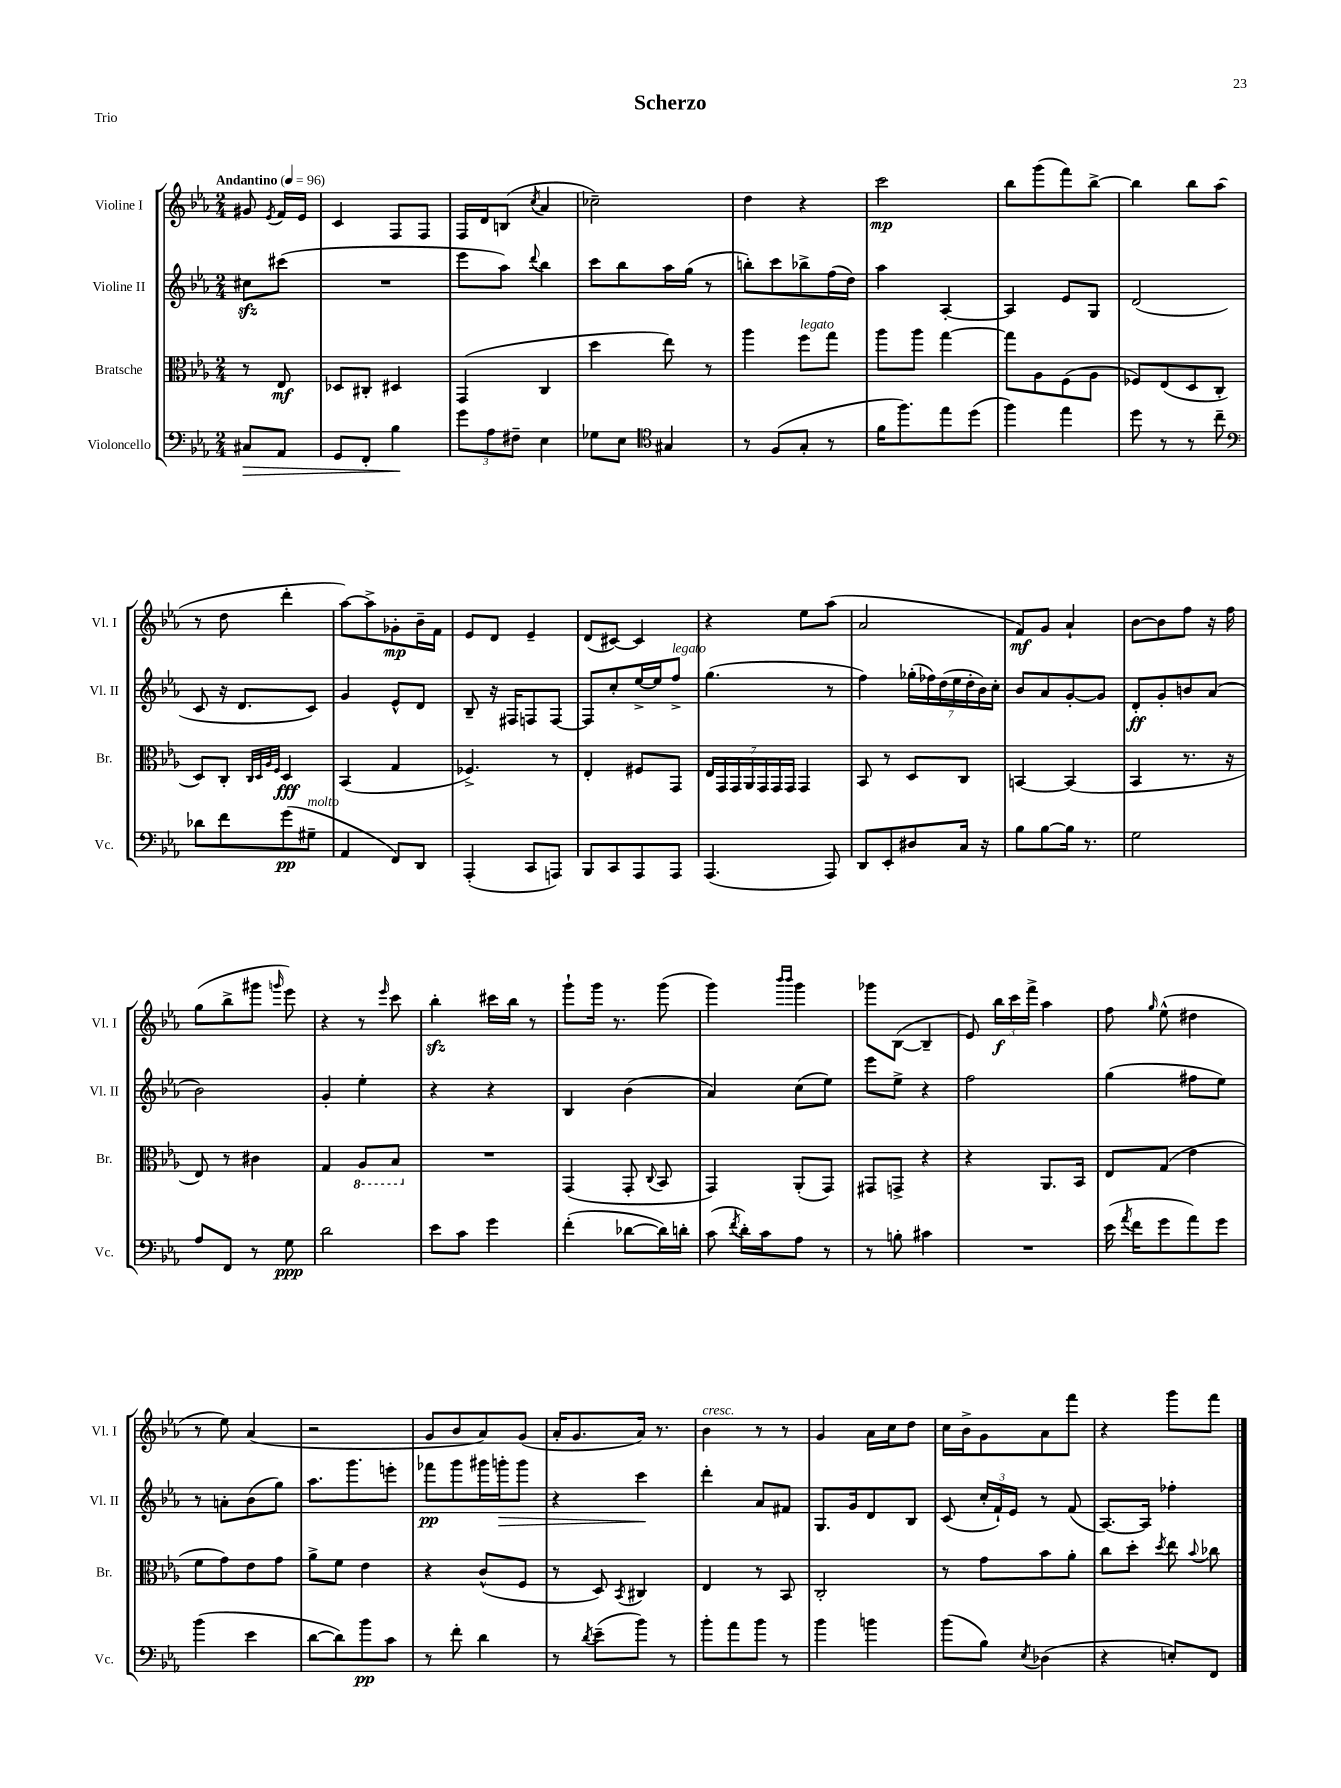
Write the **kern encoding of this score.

**kern	**dynam	**kern	**dynam	**kern	**dynam	**kern	**dynam
*part4	*part4	*part3	*part3	*part2	*part2	*part1	*part1
*staff4	*staff4	*staff3	*staff3	*staff2	*staff2	*staff1	*staff1
*I"Violoncello	*	*I"Bratsche	*	*I"Violine II	*	*I"Violine I	*
*I'Vc.	*	*I'Br.	*	*I'Vl. II	*	*I'Vl. I	*
*clefF4	*	*clefC3	*	*clefG2	*	*clefG2	*
*k[b-e-a-]	*	*k[b-e-a-]	*	*k[b-e-a-]	*	*k[b-e-a-]	*
*M2/4	*	*M2/4	*	*M2/4	*	*M2/4	*
*MM96	*	*MM96	*	*MM96	*	*MM96	*
=	=	=	=	=	=	=	=
!	!	!	!	!	!	!LO:TX:a:B:t=Andantino	!
!	!LO:HP:b	!	!	!	!	!	!
8C#X/L	>	8r	.	8cc#Xzz\L	.	8g#X/	.
.	.	.	.	.	.	8qe-/	.
8AA-/J	.	8E-/	mf	(8ccc#X\J	.	16f/LL	.
.	.	.	.	.	.	16e-/JJ	.
=1	=1	=1	=1	=1	=1	=1	=1
8GG/L	.	8D-X/L	.	2r	.	4c/	.
8FF'/J	.	8C#X'/J	.	.	.	.	.
4B-\	.	4D#X/	.	.	.	8F/L	.
.	.	.	.	.	.	8F/J	.
.	]	.	.	.	.	.	.
=2	=2	=2	=2	=2	=2	=2	=2
12g\L	.	(4GG/	.	8eee-\L	.	16F/LL	.
.	.	.	.	.	.	16d/J	.
12A-\	.	.	.	.	.	.	.
.	.	.	.	8aa-\J)	.	(8Bn/J	.
12F#X~\J	.	.	.	.	.	.	.
.	.	.	.	8qqddd/	.	8qcc/	.
4E-\	.	4C/	.	4bb-\	.	4a-/	.
=3	=3	=3	=3	=3	=3	=3	=3
8G-X\L	.	4dd\	.	8ccc\L	.	2cc-X~\)	.
8E-\J	.	.	.	8bb-\	.	.	.
*clefC4	*	*	*	*	*	*	*
4G#X/	.	8ee-\)	.	16aa-\L	.	.	.
.	.	.	.	(16gg\JJ	.	.	.
.	.	8r	.	8r	.	.	.
=4	=4	=4	=4	=4	=4	=4	=4
8r	.	4aa-\	.	8bbn'\L)	.	4dd\	.
(8F/L	.	.	.	8ccc\	.	.	.
!	!	!LO:TX:a:i:t=legato	!	!	!	!	!
8G'/J	.	8ff\L	.	8bb-X^\	.	4r	.
8r	.	8gg\J	.	(16ff\L	.	.	.
.	.	.	.	16dd\JJ)	.	.	.
=5	=5	=5	=5	=5	=5	=5	=5
16f\KL	.	8aa-\L	.	4aa-\	.	2ccc\	mp
8.ff\)	.	.	.	.	.	.	.
.	.	8aa-\J	.	.	.	.	.
8ee-\	.	[4gg\	.	[4A-'/	.	.	.
(8dd\J	.	.	.	.	.	.	.
=6	=6	=6	=6	=6	=6	=6	=6
4ff\)	.	8gg\L]	.	4A-/]	.	8bb-\L	.
.	.	8A-\	.	.	.	(8ggg\	.
4ee-\	.	(8F\	.	8e-/L	.	8fff\)	.
.	.	8A-\J	.	8G/J	.	[8bb-^\J	.
=7	=7	=7	=7	=7	=7	=7	=7
8dd\	.	8F-X/L)	.	(2d/	.	4bb-\]	.
8r	.	(8E-/	.	.	.	.	.
8r	.	8D/	.	.	.	8bb-\L	.
8cc~\	.	8C'/J	.	.	.	(8aa-\J	.
!!LO:LB:g=z
=8	=8	=8	=8	=8	=8	=8	=8
*clefF4	*	*	*	*	*	*	*
8d-X\L	.	8D/L)	.	8c/	.	8r	.
8f\	.	8C'/J	.	16r	.	8dd\	.
.	.	.	.	8.d/L	.	.	.
.	.	32qqC/LLL	.	.	.	.	.
.	.	32qqD/	.	.	.	.	.
.	.	32qqA-/	.	.	.	.	.
.	.	32qqF/JJJ	.	.	.	.	.
(8g\	pp	4D/	fff	.	.	4ddd'\	.
!LO:TX:a:i:t=molto	!	!	!	!	!	!	!
8G#X~\J	.	.	.	8c/J)	.	.	.
=9	=9	=9	=9	=9	=9	=9	=9
4AA-/	.	(4BB-/	.	4g/	.	[8aa-\L)	.
.	.	.	.	.	.	8aa-^\]	.
8FF/L)	.	4G/	.	8e-^^/L	.	8g-X'\	mp
8DD/J	.	.	.	8d/J	.	16b-~\L	.
.	.	.	.	.	.	16f\JJ	.
=10	=10	=10	=10	=10	=10	=10	=10
(4AAA-'/	.	4.F-X^/)	.	8B-~/	.	8e-/L	.
.	.	.	.	16r	.	8d/J	.
.	.	.	.	16F#X/KL	.	.	.
8CC/L	.	.	.	8Fn/	.	4e-~/	.
8AAAn/J)	.	8r	.	[8F/J	.	.	.
=11	=11	=11	=11	=11	=11	=11	=11
8BBB-/L	.	4E-'/	.	8F/L]	.	(8d/L	.
8CC/	.	.	.	8cc'/	.	[8c#X/J)	.
8AAA-/	.	8F#X/L	.	[16ee-^/L	.	4c#/]	.
.	.	.	.	16ee-/J]	.	.	.
!	!	!	!	!LO:TX:a:i:t=legato	!	!	!
8AAA-/J	.	8GG/J	.	8ff^/J	.	.	.
=12	=12	=12	=12	=12	=12	=12	=12
(4.AAA-/	.	28E-/LL	.	(4.gg\	.	4r	.
.	.	28GG/	.	.	.	.	.
.	.	28GG/	.	.	.	.	.
.	.	28AA-/	.	.	.	.	.
.	.	28GG/	.	.	.	.	.
.	.	28GG/	.	.	.	.	.
.	.	28GG/JJ	.	.	.	.	.
.	.	4GG/	.	.	.	8ee-\L	.
8AAA-/)	.	.	.	8r	.	(8aa-\J	.
=13	=13	=13	=13	=13	=13	=13	=13
8DD/L	.	8BB-/	.	4ff\)	.	2a-/	.
8EE-'/	.	8r	.	.	.	.	.
8D#X/	.	8D/L	.	(28gg-X'\LL	.	.	.
.	.	.	.	28ff-X\)	.	.	.
.	.	.	.	(28dd\	.	.	.
.	.	.	.	28ee-\	.	.	.
16C/Jk	.	8C/J	.	.	.	.	.
.	.	.	.	28dd'\	.	.	.
.	.	.	.	28b-\)	.	.	.
16r	.	.	.	.	.	.	.
.	.	.	.	28cc'\JJ	.	.	.
=14	=14	=14	=14	=14	=14	=14	=14
8B-\L	.	[4BBn/	.	8b-/L	.	8f/L)	mf
[8B-\	.	.	.	8a-/	.	8g/J	.
16B-\Jk]	.	(4BB/]	.	[8g'/	.	4a-`/	.
8.r	.	.	.	.	.	.	.
.	.	.	.	8g/J]	.	.	.
=15	=15	=15	=15	=15	=15	=15	=15
2G\	.	4BB-/	.	8d'/L	ff	[8b-\L	.
.	.	.	.	8g'/	.	8b-\]	.
.	.	8.r	.	8bn/	.	8ff\J	.
.	.	.	.	(8a-/J	.	16r	.
.	.	16r	.	.	.	16ff\	.
!!LO:LB:g=z
=16	=16	=16	=16	=16	=16	=16	=16
8A-/L	.	8E-/)	.	2b-\)	.	(8gg\L	.
8FF/J	.	8r	.	.	.	8bb-^\	.
8r	.	4c#X\	.	.	.	8ggg#X\J	.
.	.	.	.	.	.	16qqgggn/	.
8G\	ppp	.	.	.	.	8eee-\)	.
=17	=17	=17	=17	=17	=17	=17	=17
2d\	.	4G/	.	4g'/	.	4r	.
*	*	*8ba	*	*	*	*	*
.	.	8AA-/L	.	4ee-'\	.	8r	.
.	.	.	.	.	.	16qqeee-/	.
.	.	8BB-/J	.	.	.	8ccc\	.
=18	=18	=18	=18	=18	=18	=18	=18
*	*	*X8ba	*	*	*	*	*
8e-\L	.	2r	.	4r	.	4bb-zz'\	.
8c\J	.	.	.	.	.	.	.
4g\	.	.	.	4r	.	16ccc#X\LL	.
.	.	.	.	.	.	16bb-\JJ	.
.	.	.	.	.	.	8r	.
=19	=19	=19	=19	=19	=19	=19	=19
(4f'\	.	(4GG/	.	4B-/	.	8ggg`\L	.
.	.	.	.	.	.	16ggg\Jk	.
.	.	.	.	.	.	8.r	.
[8d-X\L	.	8GG'/	.	(4b-\	.	.	.
.	.	8qqC/	.	.	.	.	.
16d-\L])	.	8BB-/	.	.	.	(8ggg\	.
16dn'\JJ	.	.	.	.	.	.	.
=20	=20	=20	=20	=20	=20	=20	=20
(8c\	.	4GG/)	.	4a-/)	.	4ggg\)	.
8qf/	.	.	.	.	.	.	.
16d'\LL)	.	.	.	.	.	.	.
16c\J	.	.	.	.	.	.	.
.	.	.	.	.	.	16qqbbb-/LL	.
.	.	.	.	.	.	16qqbbb-/JJ	.
8A-\J	.	(8AA-'/L	.	(8cc\L	.	4ggg\	.
8r	.	8GG/J)	.	8ee-\J)	.	.	.
=21	=21	=21	=21	=21	=21	=21	=21
8r	.	8GG#X/L	.	8eee-\L	.	8ggg-X\L	.
8Bn'\	.	8GGn^/J	.	8ee-^\J	.	([8B-\J	.
4c#X\	.	4r	.	4r	.	4B-~/]	.
=22	=22	=22	=22	=22	=22	=22	=22
2r	.	4r	.	2ff\	.	8e-/)	.
.	.	.	.	.	.	24bb-\LL	f
.	.	.	.	.	.	24ccc\	.
.	.	.	.	.	.	24fff^\JJ	.
.	.	8.AA-/L	.	.	.	4aa-\	.
.	.	16BB-/Jk	.	.	.	.	.
=23	=23	=23	=23	=23	=23	=23	=23
(16e-\	.	8E-/L	.	(4gg\	.	8ff\	.
8qa-/	.	.	.	.	.	.	.
16f\KL	.	.	.	.	.	.	.
.	.	.	.	.	.	16qqgg/	.
8g\	.	(8G/J	.	.	.	(8ee-^^\	.
8a-\)	.	4e-\	.	8ff#X\L	.	4dd#X\	.
8g\J	.	.	.	8ee-\J)	.	.	.
!!LO:LB:g=z
=24	=24	=24	=24	=24	=24	=24	=24
(4b-\	.	8f\L	.	8r	.	8r	.
.	.	8g\)	.	8an'\L	.	8ee-\)	.
4e-\	.	8e-\	.	(8b-\	.	(4a-/	.
.	.	8g\J	.	8gg\J)	.	.	.
=25	=25	=25	=25	=25	=25	=25	=25
[8d\L	.	8a-^\L	.	8.aa-\L	.	2r	.
8d\])	.	8f\J	.	.	.	.	.
.	.	.	.	8.ggg\	.	.	.
8b-\	pp	4e-\	.	.	.	.	.
8c\J	.	.	.	8eeen'\J	.	.	.
=26	=26	=26	=26	=26	=26	=26	=26
8r	.	4r	.	8fff-X\L	pp	8g/L	.
8f'\	.	.	.	8ggg\	.	8b-/	.
4d\	.	(8c^^/L	.	16ggg#X\L	.	8a-/)	.
!	!	!	!	!	!LO:HP:b	!	!
.	.	.	.	16gggn'\J	>	.	.
.	.	8F/J	.	8ggg\J	.	(8g/J	.
=27	=27	=27	=27	=27	=27	=27	=27
8r	.	8r	.	4r	.	16a-'/KL	.
.	.	.	.	.	.	8.g/	.
8qd/	.	.	.	.	.	.	.
(8e-~\L	.	8D/)	.	.	.	.	.
.	.	8qBB-/	.	.	.	.	.
8b-\J)	.	4C#X/	.	4ccc\	.	16a-/Jk)	.
.	.	.	.	.	.	8.r	.
8r	.	.	.	.	.	.	.
.	.	.	.	.	]	.	.
=28	=28	=28	=28	=28	=28	=28	=28
!	!	!	!	!	!	!LO:TX:a:i:t=cresc.	!
8b-'\L	.	4E-/	.	4ddd'\	.	4b-\	.
8a-\	.	.	.	.	.	.	.
8b-\J	.	8r	.	8a-/L	.	8r	.
8r	.	8BB-/	.	8f#X/J	.	8r	.
=29	=29	=29	=29	=29	=29	=29	=29
4b-\	.	2C'/	.	8.G/L	.	4g/	.
.	.	.	.	16g/k	.	.	.
4bn\	.	.	.	8d/	.	16a-\LL	.
.	.	.	.	.	.	16cc\J	.
.	.	.	.	8B-/J	.	8dd\J	.
=30	=30	=30	=30	=30	=30	=30	=30
(8b-\L	.	8r	.	(8c/	.	16cc\LL	.
.	.	.	.	.	.	16b-^\J	.
8B-\J)	.	8g\L	.	24cc'/LL	.	8g\	.
.	.	.	.	24f`/)	.	.	.
.	.	.	.	24e-/JJ	.	.	.
8qE-/	.	.	.	.	.	.	.
(4D-X\	.	8b-\	.	8r	.	8a-\	.
.	.	8a-'\J	.	(8f/	.	8fff\J	.
=31	=31	=31	=31	=31	=31	=31	=31
4r	.	8cc\L	.	[8.A-/L)	.	4r	.
.	.	8dd'\J	.	.	.	.	.
.	.	.	.	16A-/Jk]	.	.	.
.	.	8qdd/	.	.	.	.	.
8En'/L)	.	8ee-\	.	4ff-X'\	.	8ggg\L	.
.	.	8qqb-/	.	.	.	.	.
8FF/J	.	8cc-X\	.	.	.	8fff\J	.
==	==	==	==	==	==	==	==
*-	*-	*-	*-	*-	*-	*-	*-
